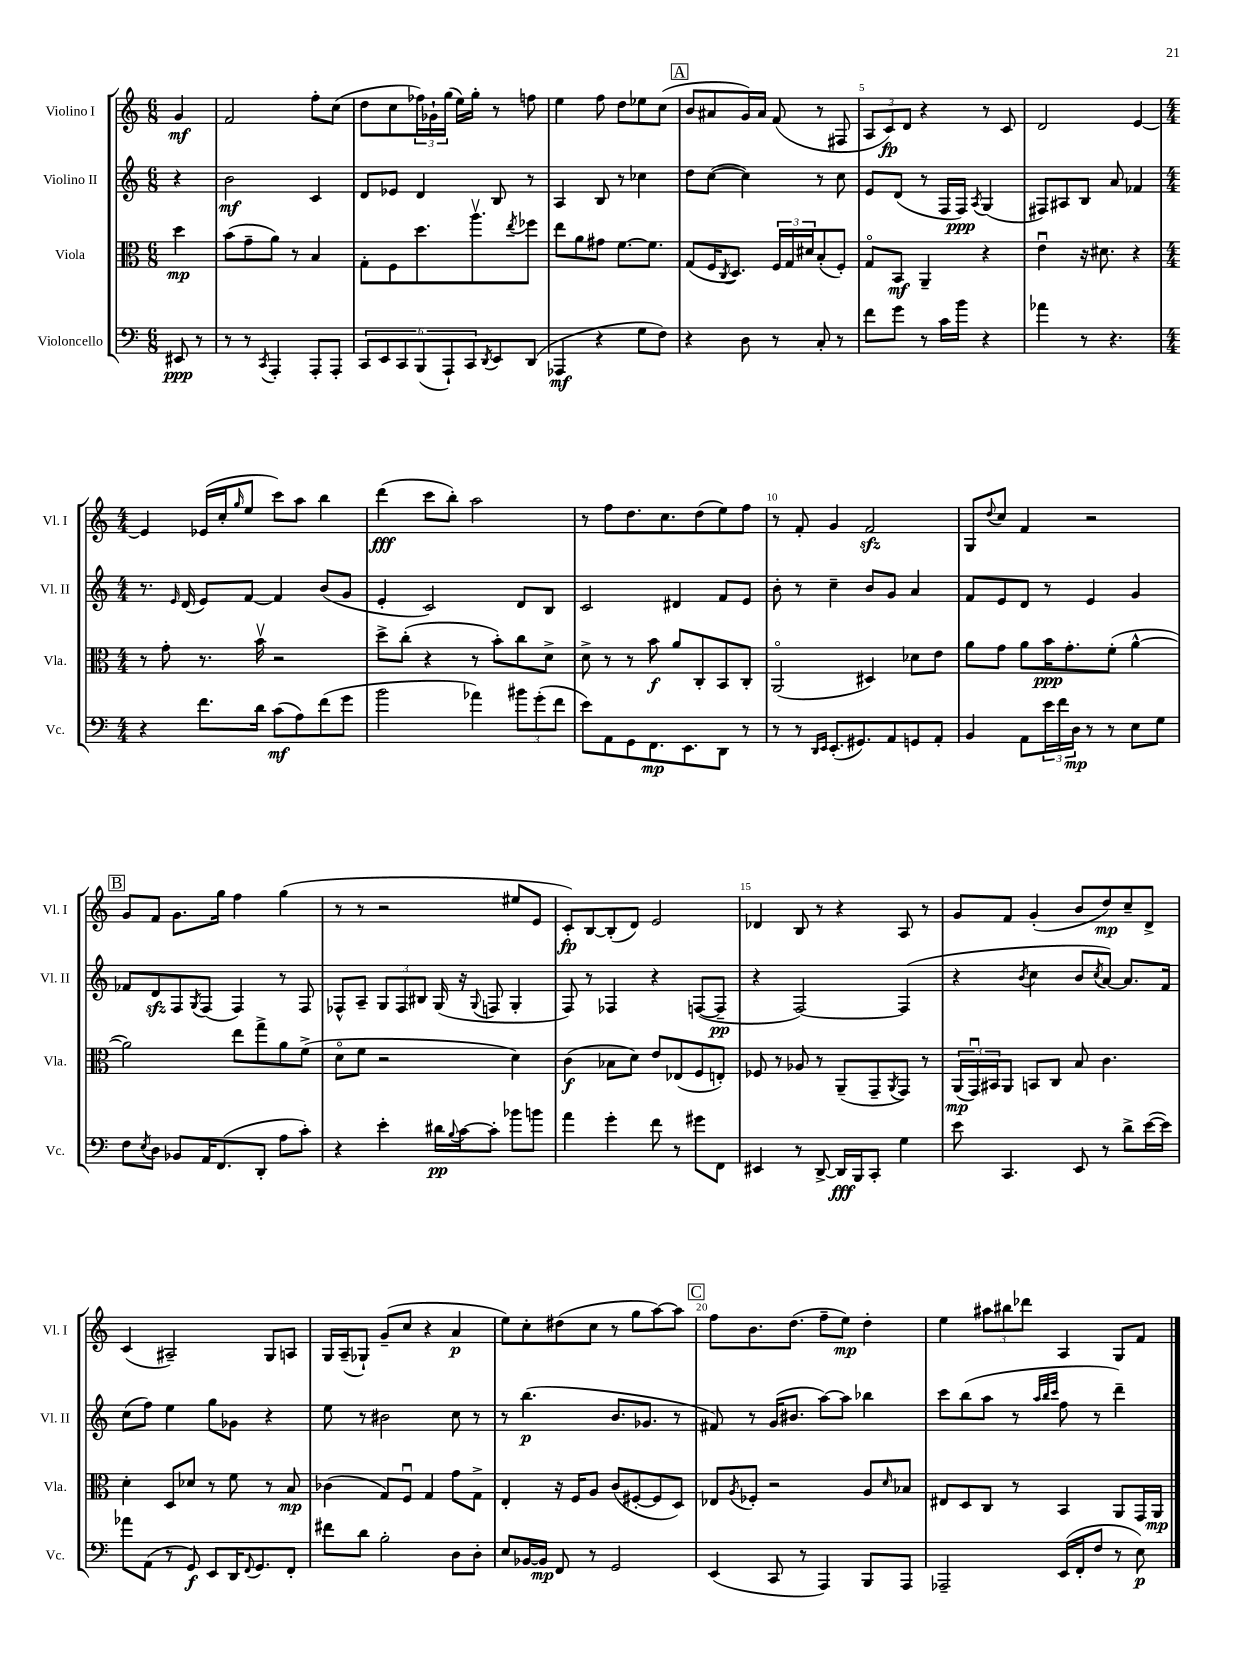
<<
\new StaffGroup <<
\new Staff = "s0" \with { instrumentName = "Violino I" shortInstrumentName = "Vl. I" } {
    \clef treble \key c \major \numericTimeSignature \time 6/8 \partial 4
    g'4\mf |
    f'2 f''8-. c''8( |
    d''8 c''8 \tuplet 3/2 { fes''16) ges'16-! g''16( } e''16) g''16-. r8 f''8 |
    e''4 f''8 d''8 ees''8 c''8( |
    \mark \markup { \box "A" } b'8 ais'8 g'16) ais'16 f'8( r8 fis8 |
    \tuplet 3/2 { a8 c'8\fp) d'8 } r4 r8 c'8 |
    d'2 e'4~ |
    \numericTimeSignature \time 4/4 e'4 ees'16( c''16-. \grace { g''16 } e''8 c'''8) a''8 b''4 |
    d'''4\fff( c'''8 b''8-.) a''2 |
    r8 f''8 d''8. c''8. d''8( e''8) f''8 |
    r8 f'8-. g'4 f'2\sfz |
    g8 \appoggiatura { d''8 } c''8 f'4 r2 |
    \mark \markup { \box "B" } g'8 f'8 g'8. g''16 f''4 g''4( |
    r8 r8 r2 eis''8 e'8 |
    c'8-.\fp) b8~ b8-.( d'8) e'2 |
    des'4 b8 r8 r4 a8 r8 |
    g'8 f'8 g'4-.( b'8 d''8\mp) c''8-- d'8-> |
    c'4( ais2--) g8 a8 |
    g16 a16--( ges8-!) g'8--( c''8 r4 a'4\p |
    e''8) c''8-. dis''8( c''8 r8 g''8 a''8~) a''8 |
    \mark \markup { \box "C" } f''8 b'8. d''8.( f''8-- e''8\mp) d''4-. |
    e''4 \tuplet 3/2 { ais''8 bis''8 des'''8 } a4 g8 f'8 \bar "|." |
}
\new Staff = "s1" \with { instrumentName = "Violino II" shortInstrumentName = "Vl. II" } {
    \clef treble \key c \major \numericTimeSignature \time 6/8 \partial 4
    r4 |
    b'2\mf c'4 |
    d'8 ees'8 d'4 b8 r8 |
    a4 b8 r8 ces''4 |
    \mark \markup { \box "A" } d''8 c''8~( c''4) r8 c''8 |
    e'8 d'8( r8 f16 f16\ppp) \acciaccatura { a8 } g4( |
    fis8) ais8 b8 a'8 fes'4 |
    \numericTimeSignature \time 4/4 r8. \grace { e'16 } d'16( e'8) f'8~ f'4 b'8( g'8 |
    e'4-. c'2) d'8 b8 |
    c'2 dis'4 f'8 e'8 |
    b'8-. r8 c''4-- b'8 g'8 a'4 |
    f'8 e'8 d'8 r8 e'4 g'4 |
    \mark \markup { \box "B" } fes'8 d'8\sfz f8 \acciaccatura { g8 } f8( f4) r8 f8 |
    fes8-^ a8-- \tuplet 3/2 { g8 fes8 bis8 } g16( r16 \appoggiatura { g8 } f8 g4-. |
    f8) r8 fes4 r4 f8~( f8--\pp |
    r4 f2~) f4( |
    r4 \acciaccatura { b'8 } c''4 b'8 \acciaccatura { c''8 } a'8~) a'8. f'16 |
    c''8( f''8) e''4 g''8 ges'8 r4 |
    e''8 r8 bis'2 c''8 r8 |
    r8 b''4.\p( b'8. ges'8. r8 |
    \mark \markup { \box "C" } fis'8) r8 g'16( bis'8. a''8~) a''8 bes''4 |
    c'''8 b''8( a''8 r8 \grace { a''32 b''32 c'''32 } f''8 r8 d'''4--) \bar "|." |
}
\new Staff = "s2" \with { instrumentName = "Viola" shortInstrumentName = "Vla." } {
    \clef alto \key c \major \numericTimeSignature \time 6/8 \partial 4
    d''4\mp |
    b'8( g'8-- a'8) r8 b4 |
    g8-. f8 d''8. a''8.\upbow \acciaccatura { e''8 } fes''8 |
    e''8 a'8 gis'8 f'8.~ f'8. |
    \mark \markup { \box "A" } g8( f16 \acciaccatura { c8 } d8.) \tuplet 3/2 { f16 g16 dis'16 } b8-.( f8-.) |
    g8\flageolet b,8\mf a,4-- r4 |
    e'4\downbow r16 dis'8. r4 |
    \numericTimeSignature \time 4/4 r8 g'8-. r8. b'16\upbow r2 |
    d''8-> c''8-.( r4 r8 b'8-.) c''8 d'8-> |
    d'8-> r8 r8 b'8\f a'8 c8-. b,8 c8-. |
    a,2\flageolet( dis4) des'8 e'8 |
    a'8 g'8 a'8 b'16\ppp g'8.-. f'8-.( a'4~-^ |
    \mark \markup { \box "B" } a'2) e''8 g''8-> a'8 f'8->( |
    d'8\flageolet f'8 r2 d'4) |
    c'4\f( bes8 d'8) e'8 ees8( f8 e8-.) |
    fes8 r8 aes8 r8 a,8--( g,8-- \acciaccatura { a,8 } g,8) r8 |
    \tuplet 3/2 { a,16\mp( g,16\downbow) bis,16 } a,8 b,8 c8 b8 c'4. |
    d'4-. d8 des'8 r8 f'8 r8 b8\mp |
    ces'4( g8) f8\downbow g4 g'8 g8-> |
    e4-. r16 f16 a8 c'8( fis8~-. fis8 d8) |
    \mark \markup { \box "C" } ees8 \acciaccatura { a8 } fes8-. r2 a8 \grace { d'16 } bes8 |
    eis8 d8 c8 r8 b,4 a,8 g,16 a,16\mp \bar "|." |
}
\new Staff = "s3" \with { instrumentName = "Violoncello" shortInstrumentName = "Vc." } {
    \clef bass \key c \major \numericTimeSignature \time 6/8 \partial 4
    eis,8\ppp r8 |
    r8 r8 \acciaccatura { c,8 } a,,4-. a,,8-. a,,8-. |
    \tuplet 6/4 { c,8 e,8 c,8 b,,8( a,,8-!) c,8 } \acciaccatura { d,8 } e,8 d,8( |
    aes,,4\mf r4 g8 f8) |
    \mark \markup { \box "A" } r4 d8 r8 c8-. r8 |
    f'8 g'8 r8 c'16 b'16 r4 |
    aes'4 r8 r4. |
    \numericTimeSignature \time 4/4 r4 f'8. d'16 c'8\mf( a8) f'8( g'8 |
    b'2 aes'4) \tuplet 3/2 { bis'8 g'8-.( f'8 } |
    e'8) a,8 g,8 f,8.\mp e,8. d,8 r8 |
    r8 r8 \grace { d,16 e,16 } e,8.-.( gis,8.) a,8 g,8 a,8-. |
    b,4 a,8 \tuplet 3/2 { e'16 f'16 d16\mp } r8 r8 e8 g8 |
    \mark \markup { \box "B" } f8 \acciaccatura { e8 } d8 bes,8 a,16 f,8.( d,8-. a8 c'8-.) |
    r4 e'4-. dis'16\pp \appoggiatura { b8 } c'16~ c'8-. bes'8 b'8 |
    a'4 g'4-. f'8 r8 gis'8 f,8 |
    eis,4 r8 d,8~-> d,16\fff b,,16 c,8-. g4 |
    e'8 c,4. e,8 r8 d'8-> e'16~( e'16) |
    aes'8 a,8( r8 g,8\f) e,8 d,16 \appoggiatura { f,8 } g,8. f,8-. |
    fis'8 d'8 b2-. d8 d8-. |
    e8 bes,16~ bes,16\mp f,8 r8 g,2 |
    \mark \markup { \box "C" } e,4( c,8 r8 a,,4) b,,8 a,,8 |
    aes,,2-- e,16( f,16-. f8 r8 e8\p) \bar "|." |
}
>>
>>
\layout { \context { \Score \override BarNumber.break-visibility = ##(#f #t #t) barNumberVisibility = #(every-nth-bar-number-visible 5) } }
